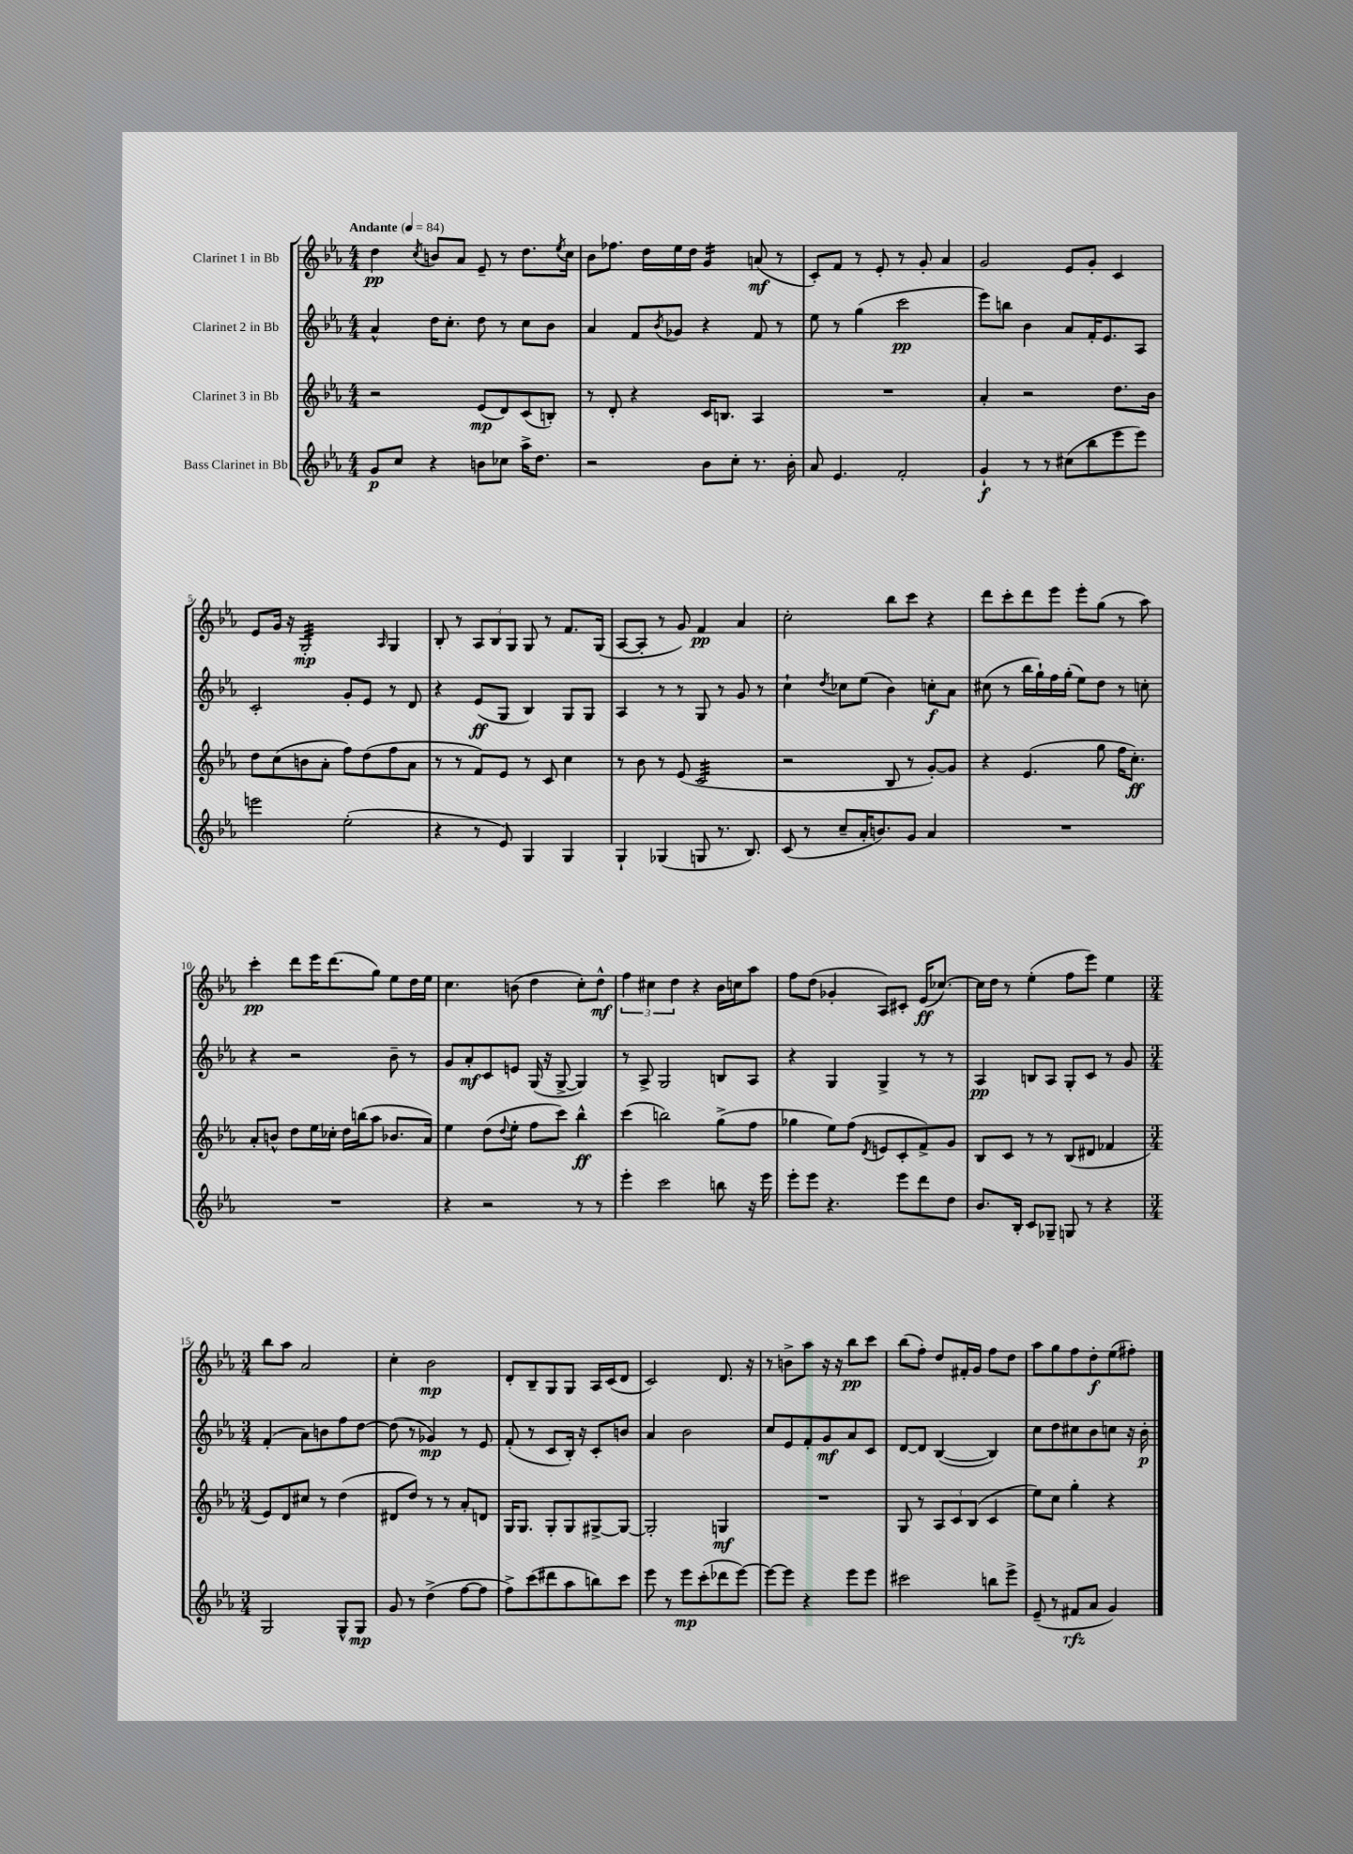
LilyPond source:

<<
\new StaffGroup <<
\new Staff = "s0" \with { instrumentName = "Clarinet 1 in Bb" } {
    \clef treble \key ees \major \numericTimeSignature \time 4/4 \tempo "Andante" 4 = 84
    d''4\pp \acciaccatura { c''8 } b'8 aes'8 ees'8-- r8 d''8. \acciaccatura { ees''8 } c''16 |
    bes'8 fes''8. d''16 ees''16 d''16 g'4:16 a'8\mf( r8 |
    c'8-.) f'8 r8 ees'8-. r8 g'8-. aes'4 |
    g'2 ees'8 g'8-. c'4 |
    ees'8 g'16 r16 g2:32-.\mp \grace { aes16 } g4 |
    bes8-. r8 \tuplet 3/2 { aes8 bes8 g8 } g8 r8 f'8. g16( |
    aes8~ aes8-. r8 g'8) f'4\pp aes'4 |
    c''2-. bes''8 c'''8 r4 |
    d'''8 c'''8-. d'''8 ees'''8 ees'''8-. g''8( r8 aes''8) |
    c'''4-.\pp d'''8 ees'''16 d'''8.( g''8) ees''8 d''16 ees''16 |
    c''4. b'8( d''4 c''8-.) d''8-^\mf |
    \tuplet 3/2 { f''4 cis''4 d''4 } r4 bes'16 c''16 aes''8 |
    f''8 d''8( ges'4-. aes8) cis'8-. ees'16\ff( ces''8.~) |
    ces''16 d''16 r8 ees''4-.( f''8 ees'''8) ees''4 |
    \numericTimeSignature \time 3/4 bes''8 aes''8 aes'2 |
    c''4-. bes'2\mp |
    d'8-. bes8-- g8 g8 aes16 c'16( d'8 |
    c'2) d'8. r16 |
    r8 b'8-> aes''8 r16 r16 bes''8\pp c'''8 |
    bes''8( f''8-.) d''8 fis'16-. g'16 f''8 d''8 |
    aes''8 g''8 f''8 d''8-.\f ees''8( fis''8-.) \bar "|." |
}
\new Staff = "s1" \with { instrumentName = "Clarinet 2 in Bb" } {
    \clef treble \key ees \major \numericTimeSignature \time 4/4
    aes'4-^ d''16 c''8.-. d''8 r8 c''8 bes'8 |
    aes'4 f'8 \acciaccatura { bes'8 } ges'8 r4 f'8 r8 |
    ees''8 r8 g''4( c'''2\pp |
    ees'''8) b''8 bes'4 aes'8 f'16-. ees'8. aes8 |
    c'2-. g'8-. ees'8 r8 d'8 |
    r4 ees'8\ff( g8 bes4) g8 g8 |
    aes4 r8 r8 g8 r8 g'8 r8 |
    c''4-! \acciaccatura { d''8 } ces''8 ees''8( bes'4) c''8-.\f aes'8 |
    cis''8( r8 bes''16 g''16-!) f''16 g''16-.( ees''8) d''8 r8 c''8-. |
    r4 r2 bes'8-- r8 |
    g'8 aes'8-.\mf c'8 e'8 g16( r16 g8~-> g4) |
    r8 aes8-> g2 b8 aes8 |
    r4 g4 g4-> r8 r8 |
    aes4\pp b8 aes8 g8-. c'8 r8 g'8 |
    \numericTimeSignature \time 3/4 f'4-.( aes'8) b'8 f''8 d''8~ |
    d''8( r8 ges'4\mp) r8 ees'8 |
    f'8-.( r8 c'8 bes16-.) r16 c'8-. b'8 |
    aes'4 bes'2 |
    c''8 ees'8 f'8-. g'8\mf aes'8 c'8 |
    d'8~ d'8 bes4~( bes4) |
    c''8 d''8 cis''8 bes'8 c''8 r16 bes'16-.\p \bar "|." |
}
\new Staff = "s2" \with { instrumentName = "Clarinet 3 in Bb" } {
    \clef treble \key ees \major \numericTimeSignature \time 4/4
    r2 ees'8\mp( d'8) c'8( b8-.) |
    r8 d'8-. r4 c'16 b8. aes4 |
    R1 |
    aes'4-. r2 d''8. bes'16 |
    d''8 c''8( b'8 aes'8-. f''8) d''8( f''8 aes'8 |
    r8 r8 f'8) ees'8 r8 c'8 c''4 |
    r8 bes'8 r8 ees'8( c'2:32 |
    r2 bes8 r8 g'8~-.) g'8 |
    r4 ees'4.( g''8 f''16 c''8.-.\ff) |
    aes'8-. b'8-^ d''8 ees''16 ces''16-. d''16 b''16( aes''8 bes'8. aes'16) |
    ees''4 d''8( \appoggiatura { d''8 } ees''8-. f''8 c'''8) bes''4-^\ff |
    c'''4( b''2) g''8->( f''8 |
    ges''4 ees''8) f''8( \acciaccatura { d'8 } e'8 c'8-. f'8->) g'8 |
    bes8 c'8 r8 r8 bes8( dis'8 fes'4 |
    \numericTimeSignature \time 3/4 ees'8) d'8 cis''8 r8 d''4( |
    dis'8 d''8) r8 r8 aes'8-. d'8 |
    g16 g8. g8-. g8 gis8~-> gis8~ |
    gis2-. g4\mf |
    R2. |
    g8 r8 \tuplet 3/2 { aes8 c'8 bes8( } c'4 |
    ees''8) c''8 g''4-. r4 \bar "|." |
}
\new Staff = "s3" \with { instrumentName = "Bass Clarinet in Bb" } {
    \clef treble \key ees \major \numericTimeSignature \time 4/4
    g'8\p c''8 r4 b'8 ces''8 aes''16-> d''8. |
    r2 bes'8 c''8-. r8. bes'16-. |
    aes'8 ees'4. f'2-. |
    g'4-!\f r8 r8 cis''8( bes''8 ees'''8 ees'''8) |
    e'''2 ees''2-.( |
    r4 r8 ees'8) g4 g4 |
    g4-! ges4( g8 r8. bes8.) |
    c'8( r8 c''8-- aes'16-. b'8.) g'8 aes'4 |
    R1 |
    R1 |
    r4 r2 r8 r8 |
    ees'''4-. c'''2 b''8 r16 ees'''16 |
    ees'''8-. ees'''8 r4. ees'''8 d'''8 d''8 |
    bes'8. bes16-. c'8 ges8-- g8 r8 r4 |
    \numericTimeSignature \time 3/4 g2 g8-^ g8\mp |
    g'8 r8 d''4->( f''8~ f''8 |
    f''8->) c'''8( dis'''8 aes''8 b''8) c'''8 |
    ees'''8 r8 ees'''8\mp c'''8-.( des'''8 ees'''8~) |
    ees'''8~ ees'''8 r4 ees'''8 ees'''8 |
    cis'''2 b''8 ees'''8-> |
    ees'8--( r8 fis'8\rfz aes'8 g'4) \bar "|." |
}
>>
>>
